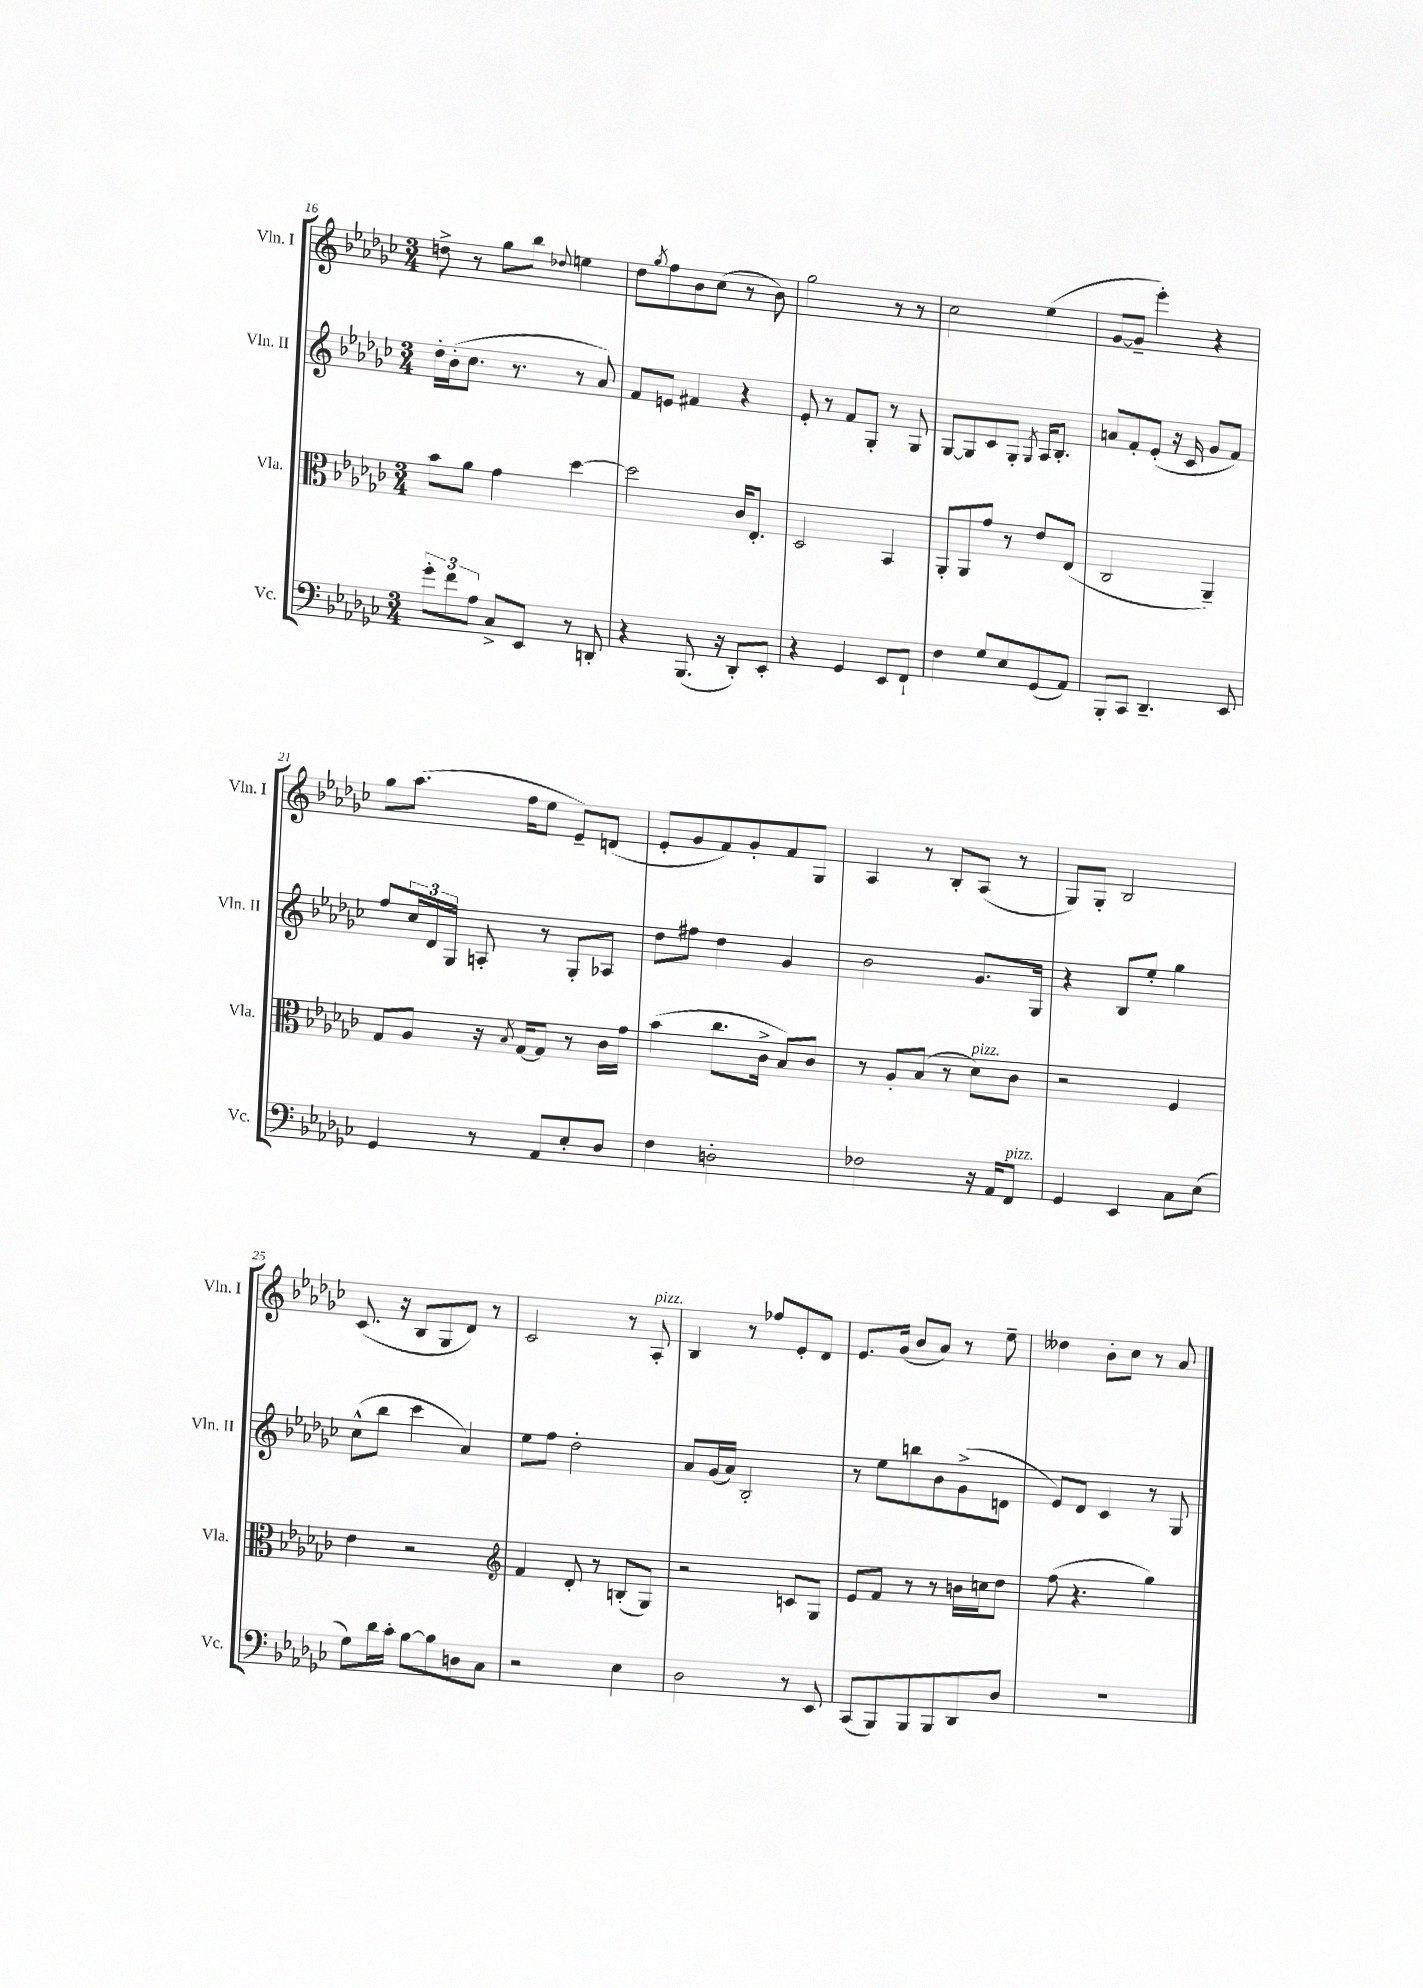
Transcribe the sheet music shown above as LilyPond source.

<<
\new StaffGroup <<
\new Staff = "s0" \with { instrumentName = "Vln. I" shortInstrumentName = "Vln. I" } {
    \clef treble \key ges \major \numericTimeSignature \time 3/4
    d''8-> r8 ges''8 bes''8 \appoggiatura { des''8 } e''4 |
    des''8 \acciaccatura { ges''8 } f''8 bes'8 ces''8( r8 bes'8) |
    ges''2 r8 r8 |
    ces''2 ees''4( |
    ges'8~ ges'8-- ees'''4-.) r4 |
    ges''8 aes''8.( f''16 ees''8 ees'8--) d'8( |
    ees'8-. ges'8 f'8) ges'8-. f'8 ges8 |
    aes4 r8 bes8-. aes8( r8 |
    ges8) ges8-. bes2 |
    ces'8.( r16 bes8 ges8 des'8) r8 |
    ces'2 r8 aes8-.^\markup { \italic "pizz." } |
    bes4 r8 fes''8 ees'8-. des'8 |
    ees'8. ges'16( bes'8 aes'8) r8 ees''8-- |
    deses''4 bes'8-. ces''8 r8 aes'8 \bar "|." |
}
\new Staff = "s1" \with { instrumentName = "Vln. II" shortInstrumentName = "Vln. II" } {
    \clef treble \key ges \major \numericTimeSignature \time 3/4
    des''16-. bes'16-.( ces''8. r8. r8 aes'8) |
    f'8 e'8 fis'4 r4 |
    ees'8-. r8 f'8 ges8-. r8 ges8 |
    ges8~ ges8 ces'8 ges8-. \acciaccatura { ges8 } aes16 bes8.-. |
    a'8 f'8-. ees'8-.( r16 ces'16 ges'8 f'8) |
    f''8 \tuplet 3/2 { ces''16 des'16 ges16 } a8-. r8 ges8-. aes8 |
    des''8 fis''8 des''4 ges'4 |
    bes'2 ges'8. ges16 |
    r4 bes8 ees''8-. ges''4 |
    ces''8-^( bes''8 ces'''4 aes'4) |
    ees''8 f''8 des''2-. |
    aes'8 ges'16( aes'16) bes2-. |
    r8 ees''8 b''8 bes'8 ges'8->( d'8 |
    ees'8) des'8 ces'4 r8 ges8 \bar "|." |
}
\new Staff = "s2" \with { instrumentName = "Vla." shortInstrumentName = "Vla." } {
    \clef alto \key ges \major \numericTimeSignature \time 3/4
    bes'8 aes'8 ges'4 des''4~ |
    des''2 ces'16 ees8.-. |
    des2 bes,4 |
    aes,8-. aes,8 ges'8 r8 ees'8 ees8( |
    ces2 aes,4--) |
    ges8 aes8 r16 \acciaccatura { bes8 } ges16~ ges8 r8 ces'16 ges'16 |
    bes'4( ces''8. ces'16-> bes8) ces'8 |
    r8 aes8-. bes8( r8 des'8^\markup { \italic "pizz." }) ces'8 |
    r2 f4 |
    ees'4 r2 |
    \clef treble f'4 des'8-. r8 b8-.( ges8) |
    r2 c'8 ges8 |
    ees'8 f'8 r8 r8 b'16 c''16 des''8 |
    f''8( r4. ges''4) \bar "|." |
}
\new Staff = "s3" \with { instrumentName = "Vc." shortInstrumentName = "Vc." } {
    \clef bass \key ges \major \numericTimeSignature \time 3/4
    \tuplet 3/2 { ges'8-. f'8 aes8 } ces8-> ees,8 r8 d,8-. |
    r4 bes,,8.( r16 des,8-.) ees,8-. |
    r4 ges,4 ees,8 f,8-! |
    f4 ges8 ees8 ges,8( aes,8) |
    bes,,8-. ces,8 des,4.-- ees,8 |
    ges,4 r8 aes,8 ees8-. des8 |
    f4 d2-. |
    fes2 r16 aes,16 f,8^\markup { \italic "pizz." } |
    ges,4 ees,4 ces8 ees8( |
    ges8) des'16 ces'16-. bes8~ bes8 d8 ces8 |
    r2 ees4 |
    des2 r8 ees,8 |
    ces,8( bes,,8) bes,,8 bes,,8 des,8 des8 |
    R2. \bar "|." |
}
>>
>>
\layout { \context { \Score currentBarNumber = #16 } }
